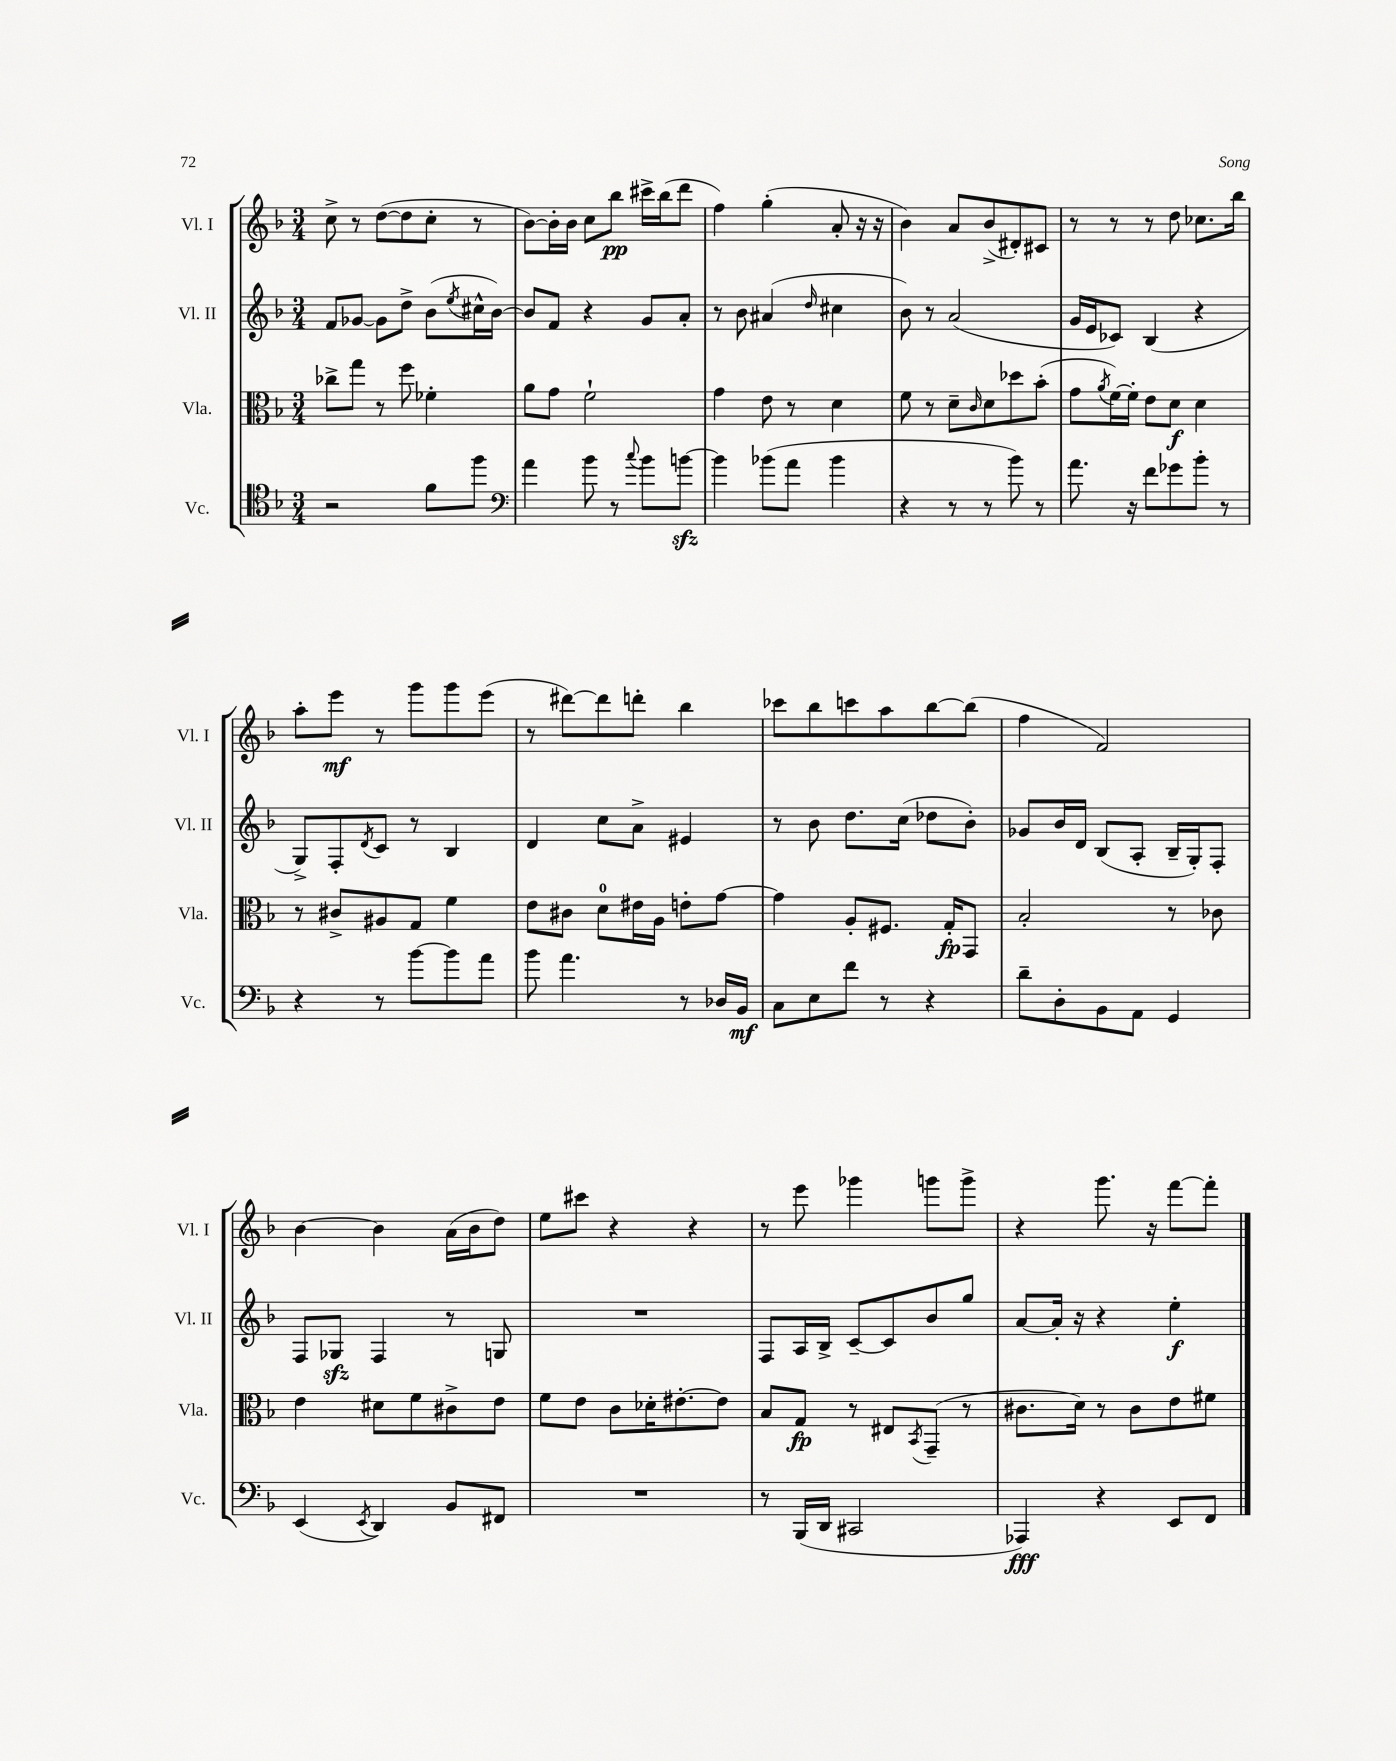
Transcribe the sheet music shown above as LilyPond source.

<<
\new StaffGroup <<
\new Staff = "s0" \with { instrumentName = "Vl. I" shortInstrumentName = "Vl. I" } {
    \clef treble \key f \major \numericTimeSignature \time 3/4
    c''8-> r8 d''8~( d''8 c''8-. r8 |
    bes'8~) bes'16-. bes'16 c''8 bes''8\pp cis'''16-> bes''16( d'''8 |
    f''4) g''4-.( a'8-. r16 r16 |
    bes'4) a'8 bes'8->( dis'8-.) cis'8 |
    r8 r8 r8 d''8 ces''8. bes''16 |
    a''8-. e'''8\mf r8 g'''8 g'''8 e'''8( |
    r8 dis'''8~) dis'''8 d'''8-. bes''4 |
    ces'''8 bes''8 c'''8 a''8 bes''8~ bes''8( |
    f''4 f'2) |
    bes'4~ bes'4 a'16( bes'16 d''8) |
    e''8 cis'''8 r4 r4 |
    r8 e'''8 ges'''4 g'''8 g'''8-> |
    r4 g'''8. r16 f'''8~ f'''8-. \bar "|." |
}
\new Staff = "s1" \with { instrumentName = "Vl. II" shortInstrumentName = "Vl. II" } {
    \clef treble \key f \major \numericTimeSignature \time 3/4
    f'8 ges'8~ ges'8 d''8-> bes'8( \acciaccatura { e''8 } cis''16-^ bes'16~) |
    bes'8 f'8 r4 g'8 a'8-. |
    r8 bes'8 ais'4( \grace { d''16 } cis''4 |
    bes'8) r8 a'2( |
    g'16 e'16 ces'8) bes4( r4 |
    g8->) f8-. \acciaccatura { d'8 } c'8 r8 bes4 |
    d'4 c''8 a'8-> eis'4 |
    r8 bes'8 d''8. c''16( des''8 bes'8-.) |
    ges'8 bes'16 d'16 bes8( a8-. bes16-- g16-.) f8-. |
    f8 ges8\sfz f4 r8 g8 |
    R2. |
    f8 a16 bes16-> c'8~-- c'8 bes'8 g''8 |
    a'8~ a'16-. r16 r4 e''4-.\f \bar "|." |
}
\new Staff = "s2" \with { instrumentName = "Vla." shortInstrumentName = "Vla." } {
    \clef alto \key f \major \numericTimeSignature \time 3/4
    ces''8-> g''8 r8 f''8 fes'4-. |
    a'8 g'8 f'2-! |
    g'4 e'8 r8 d'4 |
    f'8 r8 d'8-- \grace { c'16 } d'8 des''8 bes'8-.( |
    g'8 \acciaccatura { a'8 } f'16~) f'16-. e'8 d'8\f d'4 |
    r8 cis'8-> ais8 g8 f'4 |
    e'8 cis'8 d'8-0 eis'16 a16 e'8-. g'8~ |
    g'4 a8-. fis8. g16-.\fp g,8 |
    bes2-. r8 ces'8 |
    e'4 dis'8 f'8 cis'8-> e'8 |
    f'8 e'8 c'8 des'16-. eis'8.~-. eis'8 |
    bes8 g8\fp r8 eis8 \acciaccatura { bes,8 } g,8--( r8 |
    cis'8. d'16) r8 cis'8 e'8 fis'8 \bar "|." |
}
\new Staff = "s3" \with { instrumentName = "Vc." shortInstrumentName = "Vc." } {
    \clef tenor \key f \major \numericTimeSignature \time 3/4
    r2 f'8 f''8 |
    \clef bass a'4 bes'8 r8 \appoggiatura { c''8 } bes'8 b'8~\sfz |
    b'4 bes'8( a'8 bes'4 |
    r4 r8 r8 bes'8) r8 |
    a'8. r16 f'8 ges'8 bes'8-. r8 |
    r4 r8 bes'8~ bes'8 a'8 |
    bes'8 a'4. r8 des16 bes,16\mf |
    c8 e8 f'8 r8 r4 |
    d'8-- d8-. bes,8 a,8 g,4 |
    e,4( \acciaccatura { e,8 } d,4) bes,8 fis,8 |
    R2. |
    r8 bes,,16( d,16 cis,2 |
    aes,,4\fff) r4 e,8 f,8 \bar "|." |
}
>>
>>
\layout { \context { \Score \remove "Bar_number_engraver" } }
